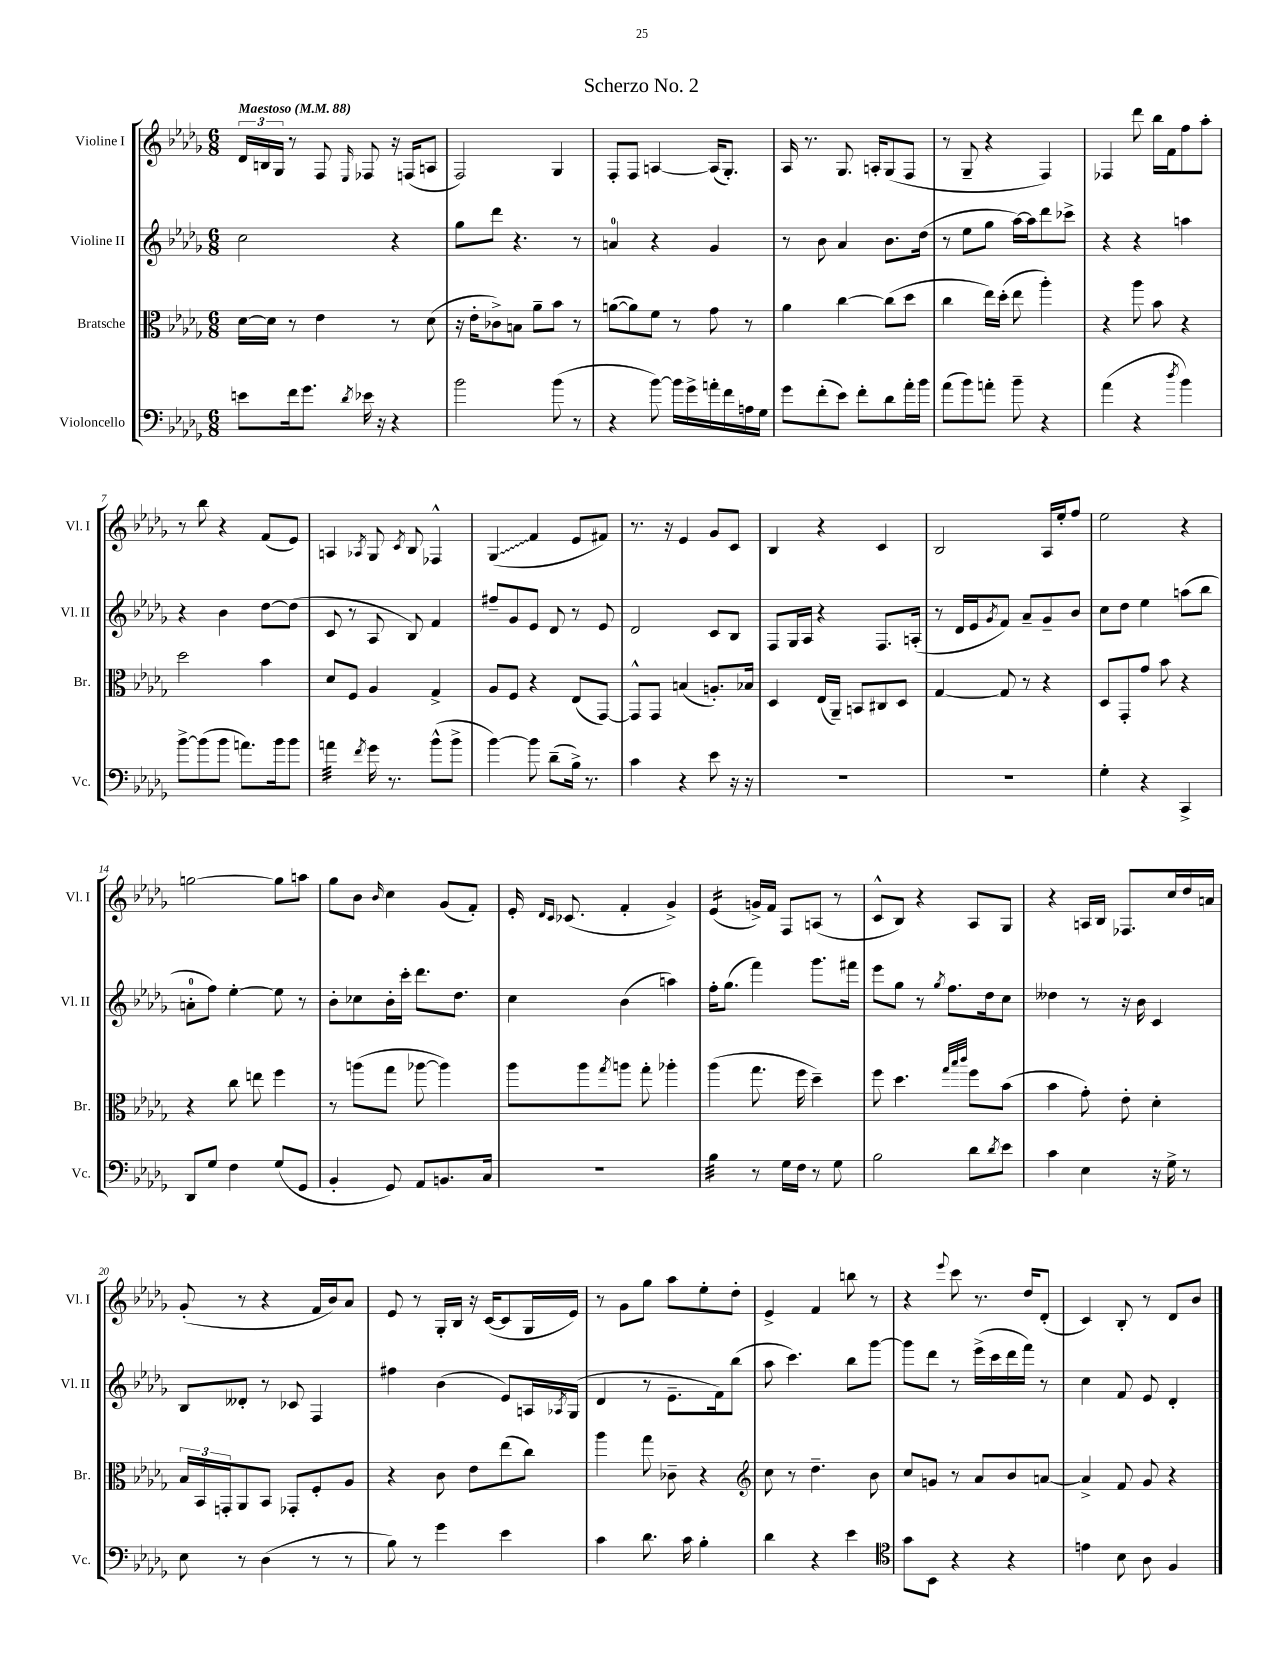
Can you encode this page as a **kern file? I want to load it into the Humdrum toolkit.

**kern	**kern	**kern	**kern
*staff4	*staff3	*staff2	*staff1
*clefF4	*clefC3	*clefG2	*clefG2
*k[b-e-a-d-g-]	*k[b-e-a-d-g-]	*k[b-e-a-d-g-]	*k[b-e-a-d-g-]
*M6/8	*M6/8	*M6/8	*M6/8
*MM88	*MM88	*MM88	*MM88
8e	[16d-	2cc	24d-
.	.	.	24B
.	16d-]	.	.
.	.	.	24G-
16f	8r	.	8r
8.g-	.	.	.
.	4e-	.	8F
8qd-	.	.	16qqE-
16e-	.	.	8F-
16r	.	.	.
4r	8r	4r	16r
.	.	.	(16F
.	(8d-	.	8A
=	=	=	=
2b-	16r	8gg-	2F)
.	16e-'	.	.
.	8c-^)	8ddd-	.
.	8B	4.r	.
.	8a-~	.	.
(8b-	8b-	.	4G-
8r	8r	8r	.
=	=	=	=
4r	([8a	4a	8F'
.	8a])	.	8F
[8b-)	8f	4r	[4A
16b-]	8r	.	.
16g-^	.	.	.
16a'	8g-	4g-	(16A]
16f	.	.	8.G-')
16A	8r	.	.
16G-	.	.	.
=	=	=	=
8g-	4a-	8r	16A-
.	.	.	8.r
(8f'	.	8b-	.
8e-)	[4cc	4a-	8.G-
8f'	.	.	.
.	.	.	16A'
8d-	(8cc]	8.b-	(8G-
16a-'	8dd-	.	8F
16b-	.	(16dd-	.
=	=	=	=
(8a-	4cc	8r	8r
8b-)	.	8ee-	8G-~
8a'	16ee-)	8gg-	4r
.	(16dd-'	.	.
8b-~	8ee-	[16aa-)	.
.	.	16aa-]	.
4r	4aa-')	8ddd-	4F)
.	.	8ccc-^	.
=	=	=	=
(4a-	4r	4r	4F-
4r	8aa-	4r	8ddd-
.	8b-	.	16bb-
.	.	.	16f
8qdd-	.	.	.
4b-)	4r	4aa	8ff
.	.	.	8aa-'
=	=	=	=
[8b-^	2dd-	4r	8r
(8b-]	.	.	8bb-
8b-	.	4b-	4r
8.a)	.	.	.
.	4b-	[8dd-	(8f
16b-	.	.	.
8b-	.	(8dd-]	8e-)
=	=	=	=
4a	8d-	8c	4A
.	8F	8r	.
8qf	.	.	8qA-
16g-	4A-	8A-	8G-
8.r	.	.	.
.	.	.	8qc
.	.	8B-)	8B-
(8b-^^	4G-^	4f	4F-^^
8b-^	.	.	.
=	=	=	=
[4b-)	8A-	8ff#~	(4G-
.	8F	8g-	.
8b-]	4r	8e-	4f
(8d-~	.	8d-	.
16B-^)	(8E-	8r	8e-
8.r	.	.	.
.	[8GG-)	8e-	8f#)
=	=	=	=
4c	8GG-^^]	2d-	8.r
.	8GG-	.	.
.	.	.	16r
4r	(4B	.	4e-
8e-	8.A')	8c	8g-
16r	.	8B-	8c
16r	16B-	.	.
=	=	=	=
2.r	4D-	8F	4B-
.	.	16G-	.
.	.	16A-	.
.	(16E-	4r	4r
.	16AA-~)	.	.
.	8BB	.	.
.	8C#	8.F	4c
.	8D-	.	.
.	.	(16A'	.
=	=	=	=
2.r	[4G-	8r	2B-
.	.	16d-	.
.	.	16e-	.
.	.	8qg-	.
.	8G-]	8f)	.
.	8r	8a-~	.
.	4r	8g-~	16A-
.	.	.	16ee-'
.	.	8b-	8ff
=	=	=	=
4G-'	8D-	8cc	2ee-
.	8GG-'	8dd-	.
4r	8g-	4ee-	.
.	8b-	.	.
4CC^	4r	(8aa	4r
.	.	8bb-	.
=	=	=	=
8DD-	4r	8a'	[2gg
8G-	.	8ff)	.
4F	8cc	[4ee-'	.
.	8ee	.	.
(8G-	4ff	8ee-]	8gg]
8GG-	.	8r	8aa
=	=	=	=
4BB-'	8r	8b-'	8gg-
.	(8aa	8cc-	8b-
.	.	.	16qqb-
8GG-)	8gg-	16b-'	4cc
.	.	16ccc'	.
8AA-	[8aa-	8.ddd-	.
8.BB	4aa-])	.	(8g-
.	.	8.dd-	.
.	.	.	8f')
16C	.	.	.
=	=	=	=
2.r	8aa-	4cc	16e-'
.	.	.	16qqd-
.	.	.	16qqc
.	.	.	(8.c-
.	8aa-	.	.
.	8qgg-	.	.
.	8aa	(4b-	4f'
.	8gg-'	.	.
.	4aa-'	4aa)	4g-^)
=	=	=	=
4B-	(4aa-	16ff'	(4e-
.	.	(8.gg-	.
8r	8.gg-	4fff)	16g^)
.	.	.	16f
16G-	.	.	8F
16F	16ff	.	.
8r	4dd-~)	8.ggg-	(8A
8G-	.	.	8r
.	.	16fff#	.
=	=	=	=
2B-	8ff	8eee-	8c^^
.	4.dd-	8gg-	8B-)
.	.	8r	4r
.	.	8qgg-	.
.	.	8.ff	.
.	32qqgg-	.	.
.	32qqbb-	.	.
.	32qqccc	.	.
8d-	8ff	.	8A-
.	.	16dd-	.
8qd-	.	.	.
8e-	(8b-	8cc	8G-
=	=	=	=
4c	4b-	4dd--	4r
4E-	8g-')	8r	16A
.	.	.	16B-
.	8e-'	16r	8.F-
.	.	16b-	.
16r	4d-'	4c	.
16G-^	.	.	16cc
8r	.	.	16dd-
.	.	.	16a
=	=	=	=
8E-	24B-	8B-	(8g-'
.	24BB-	.	.
.	24GG'	.	.
8r	8AA-	8d--'	8r
(4D-	8BB-	8r	4r
.	8GG-'	8c-	.
8r	8F'	4F	16f
.	.	.	16b-)
8r	8A-	.	8a-
=	=	=	=
8B-)	4r	4ff#	8e-
8r	.	.	8r
4g-	8c	(4b-	16G-'
.	.	.	16B-
.	8e-	.	16r
.	.	.	([16c
4e-	(8ee-	8e-)	8c]
.	8cc)	16A	16G-
.	.	8qA-	.
.	.	(16G-	16e-)
=	=	=	=
4c	4aa-	4d-	8r
.	.	.	8g-
8.d-	8gg-	8r	8gg-
.	8c-~	8.e-~	8aa-
16c	.	.	.
4B-'	4r	.	8ee-'
.	.	16f)	.
.	.	(8bb-	8dd-'
=	=	=	=
*	*clefG2	*	*
4d-	8cc	8aa-	4e-^
.	8r	4.ccc)	.
4r	4.dd-~	.	4f
4e-	.	8bb-	8bb
.	8b-	[8ggg-	8r
=	=	=	=
*clefC4	*	*	*
8g-	8cc	8ggg-]	4r
8BB-	8g	8ddd-	.
.	.	.	8qqeee-
4r	8r	8r	8ccc
.	8a-	(16eee-^	8.r
.	.	16ccc	.
4r	8b-	16ddd-	.
.	.	16fff)	16dd-
.	[8a	8r	(8d-'
=	=	=	=
4e	4a^]	4cc	4c)
8B-	8f	8f	8B-'
8A-	8g-	8e-	8r
4F	4r	4d-'	8d-
.	.	.	8b-
==	==	==	==
*-	*-	*-	*-
